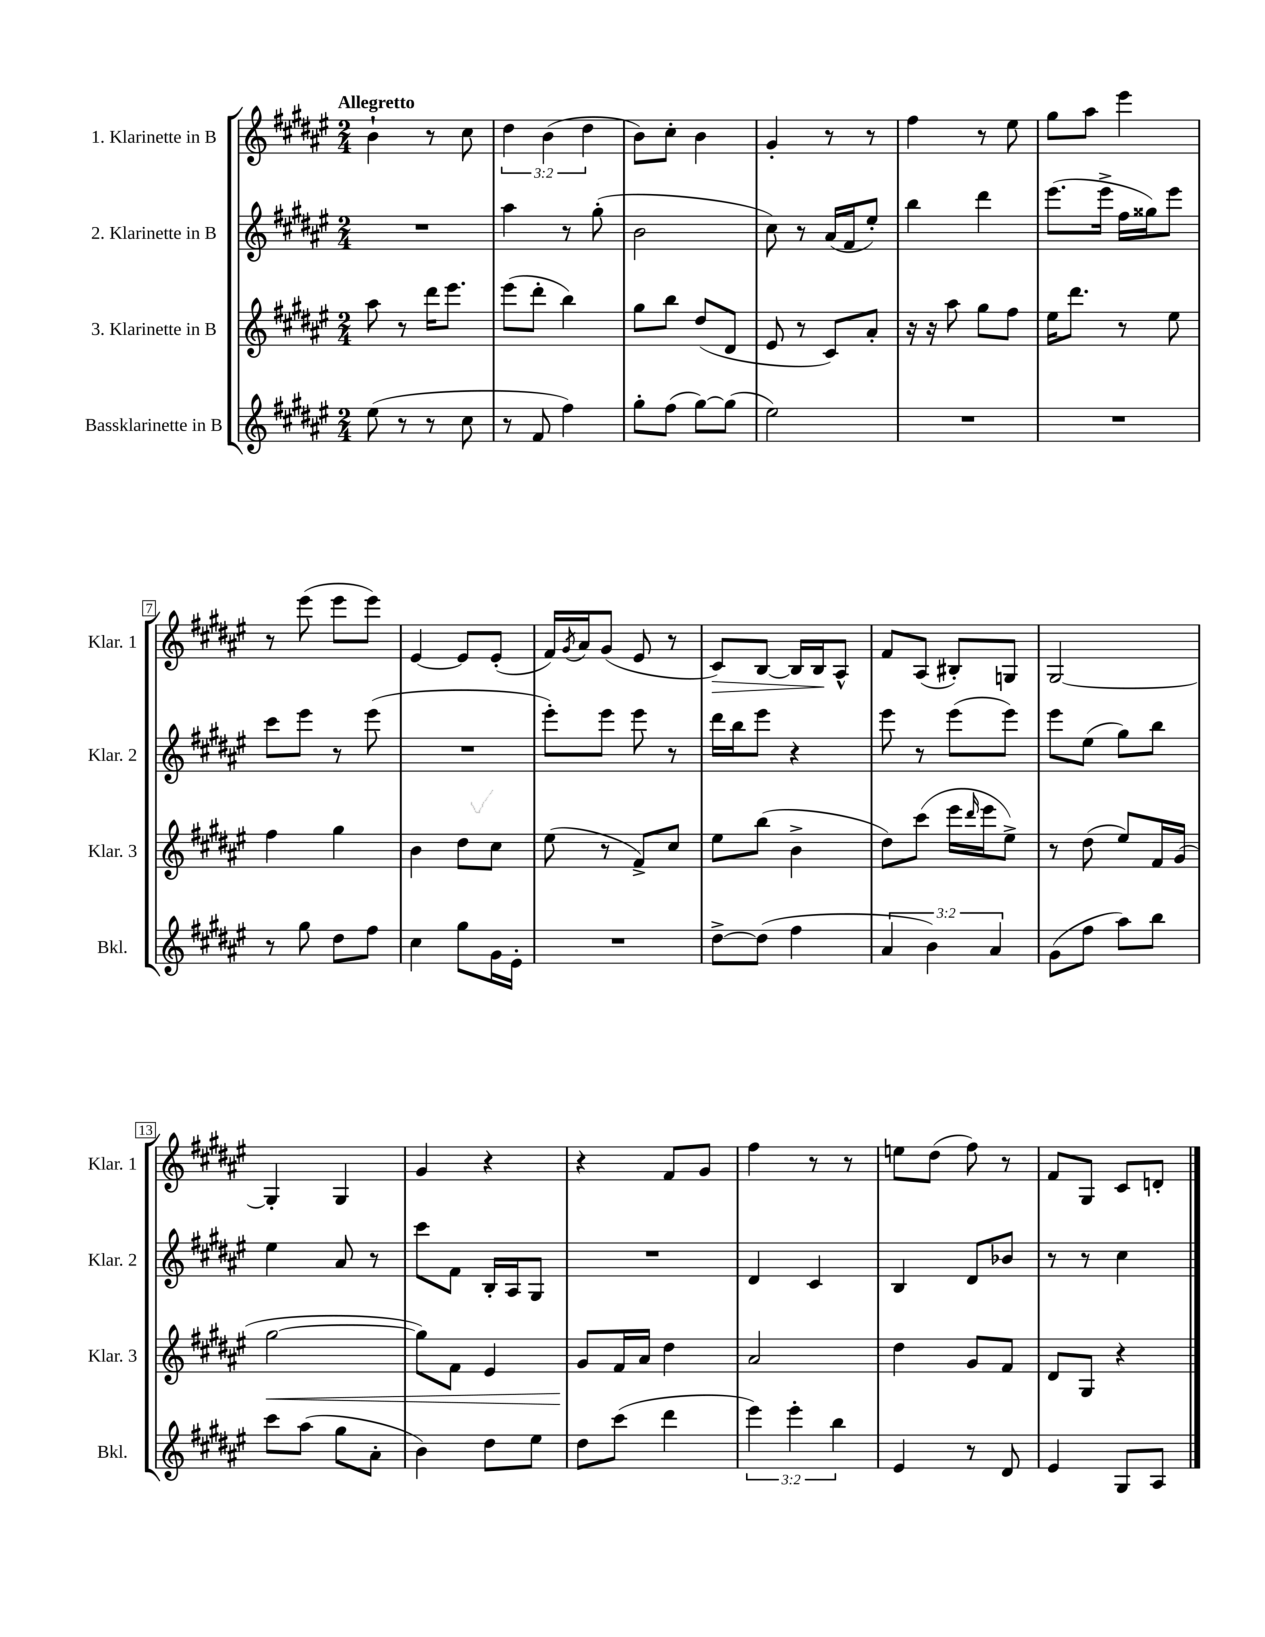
<<
\new StaffGroup <<
\new Staff = "s0" \with { instrumentName = "1. Klarinette in B" shortInstrumentName = "Klar. 1" } {
    \clef treble \key fis \major \numericTimeSignature \time 2/4 \override Staff.TupletNumber.text = #tuplet-number::calc-fraction-text \tempo "Allegretto"
    b'4-! r8 cis''8 |
    \tuplet 3/2 { dis''4 b'4( dis''4 } |
    b'8) cis''8-. b'4 |
    gis'4-. r8 r8 |
    fis''4 r8 eis''8 |
    gis''8 ais''8 eis'''4 |
    r8 eis'''8( eis'''8 eis'''8) |
    eis'4~ eis'8 eis'8-.( |
    fis'16) \acciaccatura { gis'8 } ais'16 gis'8( eis'8 r8 |
    cis'8\>) b8~ b16 b16\! ais8-^ |
    fis'8 ais8( bis8-.) g8 |
    gis2~ |
    gis4-. gis4 |
    gis'4 r4 |
    r4 fis'8 gis'8 |
    fis''4 r8 r8 |
    e''8 dis''8( fis''8) r8 |
    fis'8 gis8 cis'8 d'8-. \bar "|." |
}
\new Staff = "s1" \with { instrumentName = "2. Klarinette in B" shortInstrumentName = "Klar. 2" } {
    \clef treble \key fis \major \numericTimeSignature \time 2/4
    R2 |
    ais''4 r8 gis''8-.( |
    b'2 |
    cis''8) r8 ais'16( fis'16 eis''8-.) |
    b''4 dis'''4 |
    eis'''8.( eis'''16-> fis''16 gisis''16) eis'''8 |
    cis'''8 eis'''8 r8 eis'''8( |
    R2 |
    eis'''8-.) eis'''8 eis'''8 r8 |
    dis'''16 b''16 eis'''8 r4 |
    eis'''8 r8 eis'''8( eis'''8) |
    eis'''8 eis''8( gis''8) b''8 |
    eis''4 ais'8 r8 |
    cis'''8 fis'8 b16-. ais16 gis8 |
    R2 |
    dis'4 cis'4 |
    b4 dis'8 bes'8 |
    r8 r8 cis''4 \bar "|." |
}
\new Staff = "s2" \with { instrumentName = "3. Klarinette in B" shortInstrumentName = "Klar. 3" } {
    \clef treble \key fis \major \numericTimeSignature \time 2/4
    ais''8 r8 dis'''16 eis'''8. |
    eis'''8( dis'''8-. b''4) |
    gis''8 b''8 dis''8( dis'8 |
    eis'8 r8 cis'8) ais'8-. |
    r16 r16 ais''8 gis''8 fis''8 |
    eis''16 dis'''8. r8 eis''8 |
    fis''4 gis''4 |
    b'4 dis''8 cis''8 |
    eis''8( r8 fis'8->) cis''8 |
    eis''8 b''8( b'4-> |
    dis''8) cis'''8( eis'''16 \grace { dis'''16 } eis'''16 eis''8->) |
    r8 dis''8( eis''8) fis'16 gis'16( |
    gis''2~\< |
    gis''8) fis'8 eis'4 |
    gis'8\! fis'16 ais'16 dis''4 |
    ais'2 |
    dis''4 gis'8 fis'8 |
    dis'8 gis8 r4 \bar "|." |
}
\new Staff = "s3" \with { instrumentName = "Bassklarinette in B" shortInstrumentName = "Bkl." } {
    \clef treble \key fis \major \numericTimeSignature \time 2/4 \override Staff.TupletNumber.text = #tuplet-number::calc-fraction-text
    eis''8( r8 r8 cis''8 |
    r8 fis'8 fis''4) |
    gis''8-. fis''8( gis''8~) gis''8( |
    eis''2) |
    R2 |
    R2 |
    r8 gis''8 dis''8 fis''8 |
    cis''4 gis''8 gis'16 eis'16-. |
    R2 |
    dis''8~-> dis''8( fis''4 |
    \tuplet 3/2 { ais'4 b'4) ais'4 } |
    gis'8( fis''8 ais''8) b''8 |
    cis'''8 ais''8( gis''8 ais'8-. |
    b'4) dis''8 eis''8 |
    dis''8 cis'''8( dis'''4 |
    \tuplet 3/2 { eis'''4) eis'''4-. b''4 } |
    eis'4 r8 dis'8 |
    eis'4 gis8 ais8 \bar "|." |
}
>>
>>
\layout { \context { \Score \override BarNumber.stencil = #(make-stencil-boxer 0.1 0.3 ly:text-interface::print) } }
